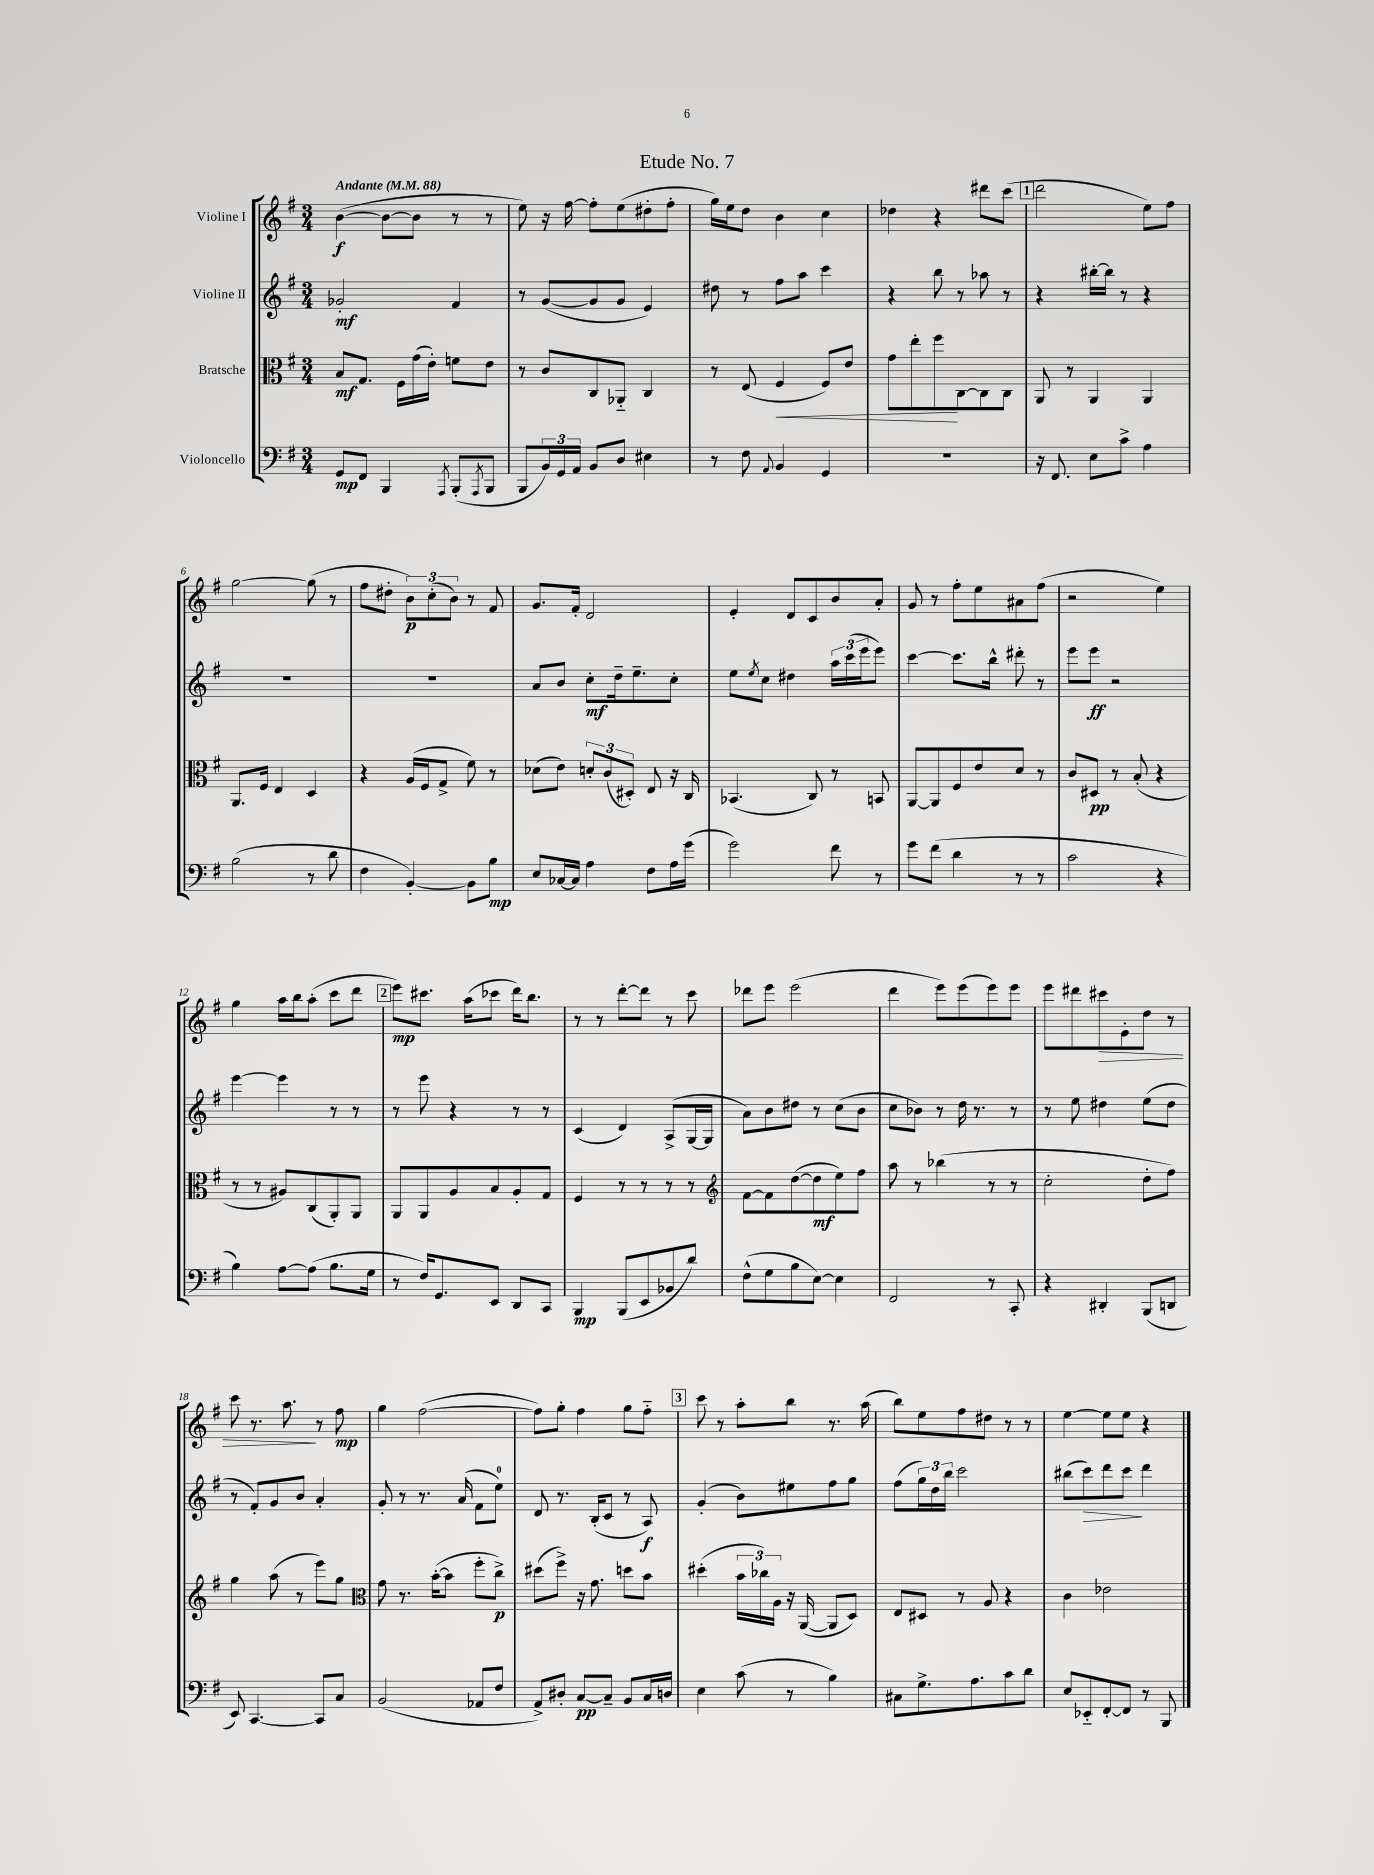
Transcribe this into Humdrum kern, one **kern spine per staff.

**kern	**kern	**kern	**kern
*staff4	*staff3	*staff2	*staff1
*clefF4	*clefC3	*clefG2	*clefG2
*k[f#]	*k[f#]	*k[f#]	*k[f#]
*M3/4	*M3/4	*M3/4	*M3/4
*MM88	*MM88	*MM88	*MM88
8GG	8B	2g-'	([4b
8FF#	8.G	.	.
4BBB	.	.	8b_
.	16F#	.	.
.	(16g	.	8b]
.	16e')	.	.
8qAAA	.	.	.
(8BBB'	8f	4f#	8r
8qAAA	.	.	.
8BBB	8e	.	8r
=	=	=	=
8BBB	8r	8r	8ee)
24BB)	8c	([8g	16r
24GG	.	.	.
.	.	.	[16ff#
24AA	.	.	.
8BB	8C	8g]	8ff#']
8D	8AA-'~	8g	(8ee
4E#	4C	4e)	8dd#'
.	.	.	8ff#'
=	=	=	=
8r	8r	8dd#	16gg)
.	.	.	16ee
8F#	(8E	8r	8dd
8qqAA	.	.	.
4BB	4F#	8ff#	4b
.	.	8aa	.
4GG	8F#)	4ccc	4cc
.	8e	.	.
=	=	=	=
2.r	8g	4r	4dd-
.	8ee'	.	.
.	8ff#	8bb	4r
.	[8C	8r	.
.	8C]	8aa-	8ddd#
.	8C	8r	(8ccc
=	=	=	=
16r	8AA	4r	2ddd
8.FF#	.	.	.
.	8r	.	.
8E	4AA	[16bb#'	.
.	.	16bb#]	.
8c^	.	8r	.
4A	4AA	4r	8ee)
.	.	.	8ff#
=	=	=	=
(2B	8.AA	2.r	[2gg
.	16F#	.	.
.	4E	.	.
8r	4D	.	(8gg]
8d	.	.	8r
=	=	=	=
4F#	4r	2.r	8ff#
.	.	.	8dd#'
[4BB')	(16A	.	12b)
.	16F#	.	.
.	.	.	(12cc'
.	8G^	.	.
.	.	.	12b)
8BB]	8f#)	.	8r
8B	8r	.	8f#
=	=	=	=
8E	(8d-	8a	8.g
[16C-	8e)	8b	.
16C-]	.	.	16f#'
4A	12d'	8cc'	2d
.	(12c	.	.
.	.	16dd~	.
.	12D#')	.	.
.	.	8.ee~	.
8F#	8E	.	.
16A	16r	8cc'	.
(16g	16C	.	.
=	=	=	=
2g)	(4.BB-	8ee	4e'
.	.	8qee	.
.	.	8cc	.
.	.	4dd#	8d
.	8C)	.	8c
8f#	8r	24aa	8b
.	.	(24ccc	.
.	.	24eee	.
8r	8BB	8eee)	8a'
=	=	=	=
8g	[8AA	[4ccc	8g
(8f#	8AA]	.	8r
4d	8F#	8.ccc]	8ff#'
.	8e	.	8ee
.	.	16bb^^	.
8r	8d	8ddd#'	8a#
8r	8r	8r	(8ff#
=	=	=	=
2c	8c	8eee	2r
.	8D#	8eee	.
.	8r	2r	.
.	(8B'	.	.
4r	4r	.	4ee)
=	=	=	=
4B)	8r	[4eee	4gg
.	8r	.	.
[8A	8A#)	4eee]	16aa
.	.	.	16bb
(8A]	(8C	.	(8aa'
8.B	8AA')	8r	8ccc
.	8AA	8r	8ddd
16G	.	.	.
=	=	=	=
8r	8AA	8r	8eee)
16F#)	8AA	8eee	8.ccc#
8.GG	.	.	.
.	8A	4r	.
.	.	.	(16aa
8EE	8B	.	8ccc-
8DD	8A'	8r	16ddd)
.	.	.	8.bb
8CC	8G	8r	.
=	=	=	=
4BBB	4F#	(4c	8r
.	.	.	8r
(8BBB	8r	4d)	[8ddd'
8EE	8r	.	8ddd]
8BB-	8r	(8A^	8r
8d)	8r	[16G	8ccc
.	.	16G]	.
=	=	=	=
*	*clefG2	*	*
(8F#^^	[8f#	8a)	8ddd-
8G	8f#]	8b	8eee
8B	([8dd	8dd#	(2eee
[8E)	8dd]	8r	.
4E]	8ee)	(8cc	.
.	8ff#	8b	.
=	=	=	=
2FF#	8aa	8cc	4ddd
.	8r	8b-)	.
.	(4bb-	8r	8eee)
.	.	16dd	(8eee
.	.	8.r	.
8r	8r	.	8eee)
8CC'	8r	8r	8eee
=	=	=	=
4r	2cc'	8r	8eee
.	.	8ee	8ddd#
4DD#'	.	4dd#	8ccc#
.	.	.	8e'
(8BBB	8dd'	(8ee	8dd
8DD	8ff#)	8dd#	8r
=	=	=	=
8EE)	4gg	8r	8ccc
[4.CC	.	8f#')	8.r
.	(8aa	8g	.
.	.	.	8.aa
.	8r	8b	.
8CC]	8eee)	4a'	8r
8C	8gg	.	8ff#
=	=	=	=
*	*clefC3	*	*
(2BB	8g	8g'	4gg
.	8.r	8r	.
.	.	8.r	([2ff#
.	([16b'	.	.
.	8b]	.	.
.	.	(16a	.
8AA-	8ff#'	8f#	.
8F#	8cc^)	8ee)	.
=	=	=	=
8AA^)	(8dd#	8d	8ff#])
8D#'	8ff#^)	8.r	8gg'
[8C	16r	.	4ff#
.	8.g	(16B'	.
8C~]	.	8c	.
8BB	8dd	8r	8gg
16C	8b	8A)	8ff#'~
16D	.	.	.
=	=	=	=
4E	(4dd#'	(4g'	8ccc
.	.	.	8r
(8c	24b	8b)	8aa'
.	24cc-)	.	.
.	24A	.	.
8r	16r	8ee#	8bb
.	([16AA	.	.
4B)	8AA]	8ff#	8.r
.	8D)	8gg	.
.	.	.	(16aa
=	=	=	=
8C#	8E	(8ff#	8bb)
8.G^	8D#	24gg)	8ee
.	.	24dd	.
.	.	24bb	.
.	8r	2ccc	8ff#
8.A	.	.	.
.	8A	.	8dd#
8c	4r	.	8r
8d	.	.	8r
=	=	=	=
8E	4c	(8bb#	[4ee
8EE-'~	.	8ccc)	.
[8FF#'	2e-	8ddd	8ee]
8FF#]	.	8ccc	8ee
8r	.	4ddd	4r
8BBB	.	.	.
==	==	==	==
*-	*-	*-	*-
